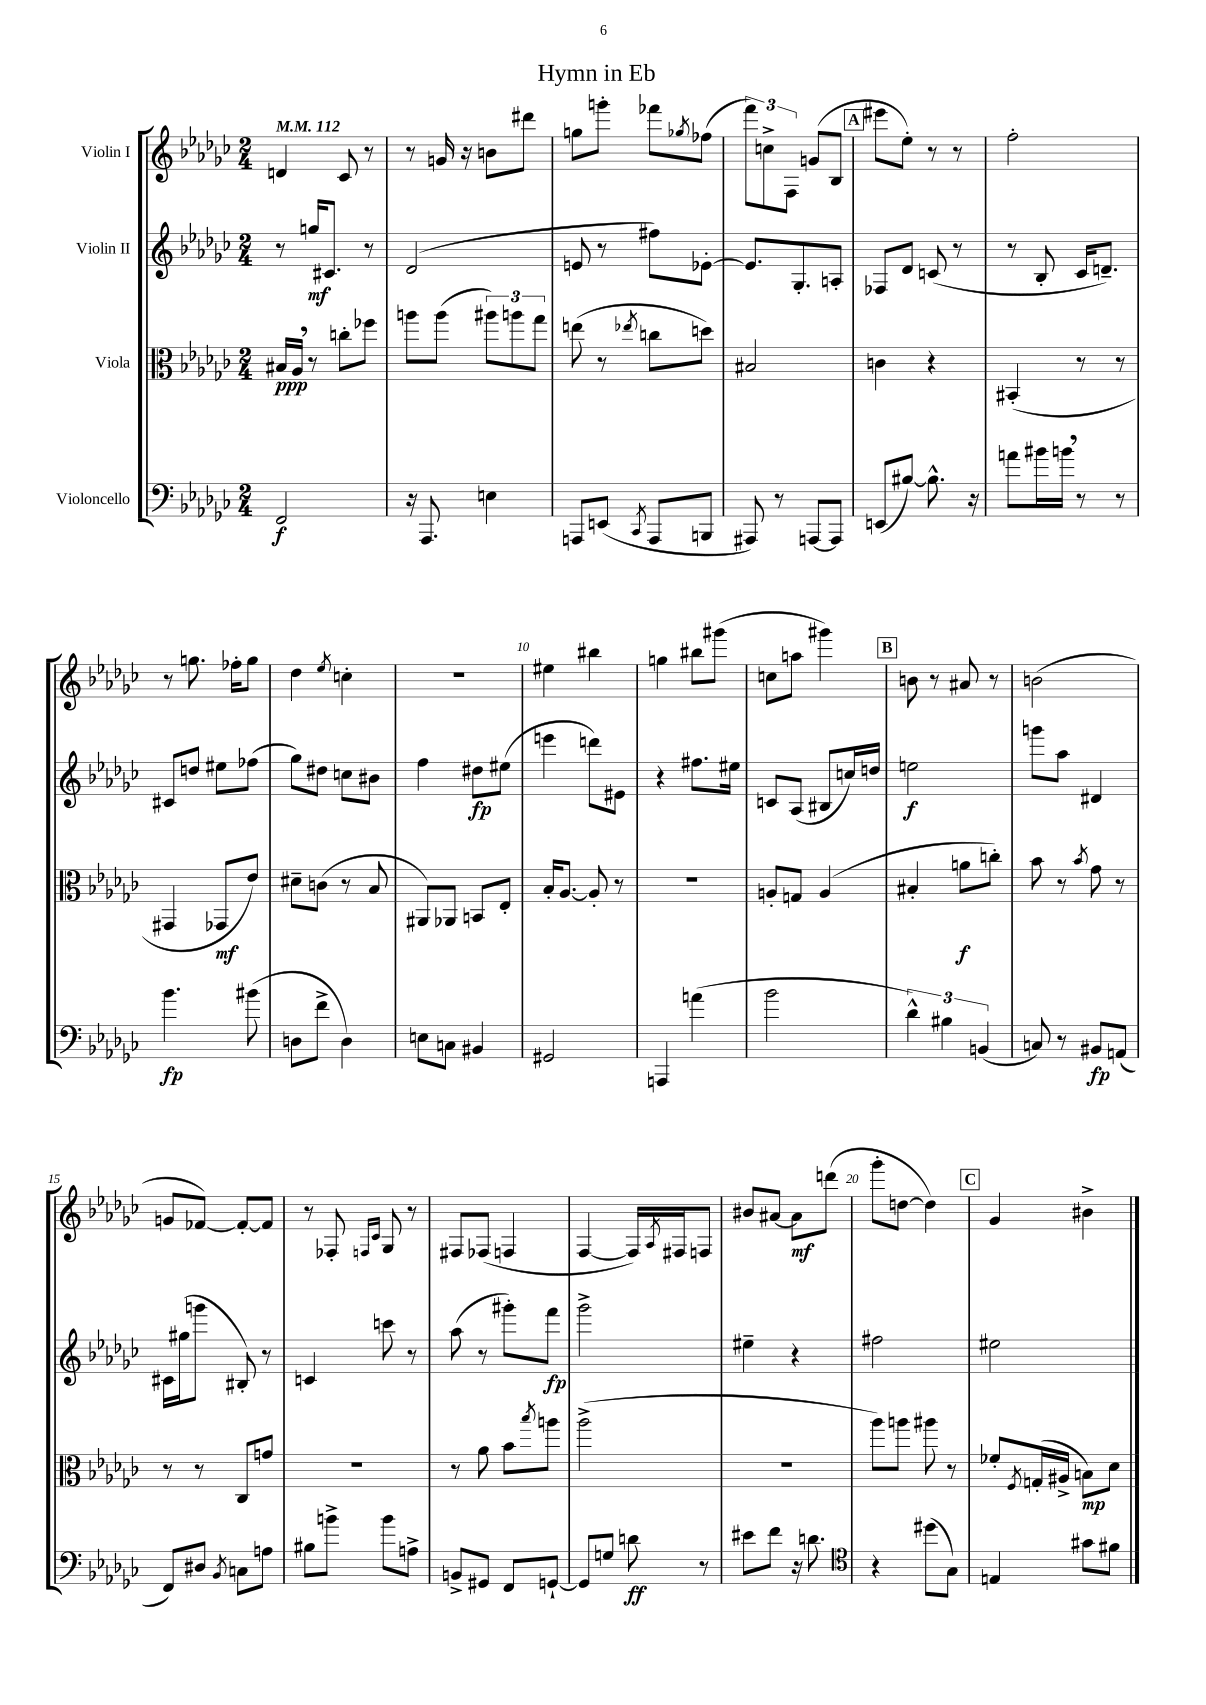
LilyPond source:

\header { title = "Hymn in Eb" }
<<
\new StaffGroup <<
\new Staff = "s0" \with { instrumentName = "Violin I" } {
    \clef treble \key ges \major \numericTimeSignature \time 2/4 \tempo 4 = 112
    d'4 ces'8 r8 |
    r8 g'16 r16 b'8 dis'''8 |
    g''8 g'''8-. fes'''8 \acciaccatura { ges''8 } fes''8( |
    \tuplet 3/2 { f'''8) c''8-> f8 } g'8( bes8 |
    \mark \markup { \box "A" } eis'''8 ees''8-.) r8 r8 |
    f''2-. |
    r8 g''8. fes''16-. g''8 |
    des''4 \acciaccatura { ees''8 } c''4-. |
    r2 |
    eis''4 bis''4 |
    g''4 bis''8 gis'''8( |
    c''8 a''8 gis'''4) |
    \mark \markup { \box "B" } b'8 r8 ais'8 r8 |
    b'2( |
    g'8 fes'8~) fes'8~-. fes'8 |
    r8 fes8-. \grace { f16 ces'16 } ges8 r8 |
    fis8 fes8( f4 |
    f4~ f16) \acciaccatura { aes8 } fis16 f8 |
    bis'8 ais'8~ ais'8\mf d'''8( |
    ges'''8-. d''8~ d''4) |
    \mark \markup { \box "C" } ges'4 bis'4-> \bar "|." |
}
\new Staff = "s1" \with { instrumentName = "Violin II" } {
    \clef treble \key ges \major \numericTimeSignature \time 2/4
    r8 g''16\mf cis'8. r8 |
    des'2( |
    e'8 r8 fis''8) ees'8~-. |
    ees'8. ges8.-. a8-. |
    \mark \markup { \box "A" } fes8 des'8 c'8( r8 |
    r8 bes8-. ces'16 d'8.--) |
    cis'8 d''8 eis''8 fes''8( |
    ges''8) dis''8 c''8 bis'8 |
    f''4 dis''8\fp eis''8( |
    e'''4 d'''8) eis'8 |
    r4 fis''8. eis''16 |
    c'8 aes8( bis8 c''16) d''16 |
    \mark \markup { \box "B" } e''2\f |
    g'''8 aes''8 dis'4 |
    cis'16 gis''16( g'''8 bis8-.) r8 |
    c'4 c'''8 r8 |
    aes''8( r8 gis'''8-.) f'''8\fp |
    ges'''2-> |
    eis''4-- r4 |
    fis''2 |
    \mark \markup { \box "C" } eis''2 \bar "|." |
}
\new Staff = "s2" \with { instrumentName = "Viola" } {
    \clef alto \key ges \major \numericTimeSignature \time 2/4
    bis16\ppp aes16 \breathe r8 c''8-. fes''8 |
    a''8 a''8( \tuplet 3/2 { ais''8) a''8 ges''8 } |
    e''8( r8 \acciaccatura { ees''8 } c''8 d''8) |
    bis2 |
    \mark \markup { \box "A" } c'4 r4 |
    bis,4-.( r8 r8 |
    gis,4 ges,8\mf ees'8) |
    dis'8-- c'8( r8 bes8 |
    ais,8) aes,8 b,8 ees8-. |
    bes16-. aes8.~ aes8-. r8 |
    r2 |
    a8-. g8 a4( |
    \mark \markup { \box "B" } bis4-. a'8\f c''8-.) |
    bes'8 r8 \acciaccatura { bes'8 } ges'8 r8 |
    r8 r8 ces8 g'8 |
    r2 |
    r8 aes'8 bes'8 \acciaccatura { bes''8 } a''8 |
    aes''2->( |
    r2 |
    aes''8) a''8 ais''8 r8 |
    \mark \markup { \box "C" } fes'8-. \acciaccatura { f8 } g16-.( ais16-> b8\mp) des'8 \bar "|." |
}
\new Staff = "s3" \with { instrumentName = "Violoncello" } {
    \clef bass \key ges \major \numericTimeSignature \time 2/4
    f,2\f |
    r16 aes,,8. e4 |
    a,,8 e,8( \acciaccatura { ces,8 } a,,8 b,,8 |
    ais,,8) r8 a,,8~ a,,8 |
    \mark \markup { \box "A" } e,8( bis8~) bis8.-^ r16 |
    a'8 bis'16 b'16 \breathe r8 r8 |
    bes'4.\fp bis'8( |
    d8 f'8-> d4) |
    e8 c8 bis,4 |
    gis,2 |
    a,,4 a'4( |
    bes'2 |
    \mark \markup { \box "B" } \tuplet 3/2 { des'4-^) bis4 b,4( } |
    c8) r8 bis,8\fp a,8( |
    f,8) dis8 \acciaccatura { bes,8 } c8 a8 |
    bis8 b'8-> b'8 a8-> |
    b,8-> gis,8 f,8 g,8~-! |
    g,8 g8 d'8\ff r8 |
    eis'8 f'8 r16 d'8. |
    \clef tenor r4 dis''8( ges8) |
    \mark \markup { \box "C" } e4 gis'8 fis'8 \bar "|." |
}
>>
>>
\layout { \context { \Score \override BarNumber.break-visibility = ##(#f #t #t) barNumberVisibility = #(every-nth-bar-number-visible 5) } }
